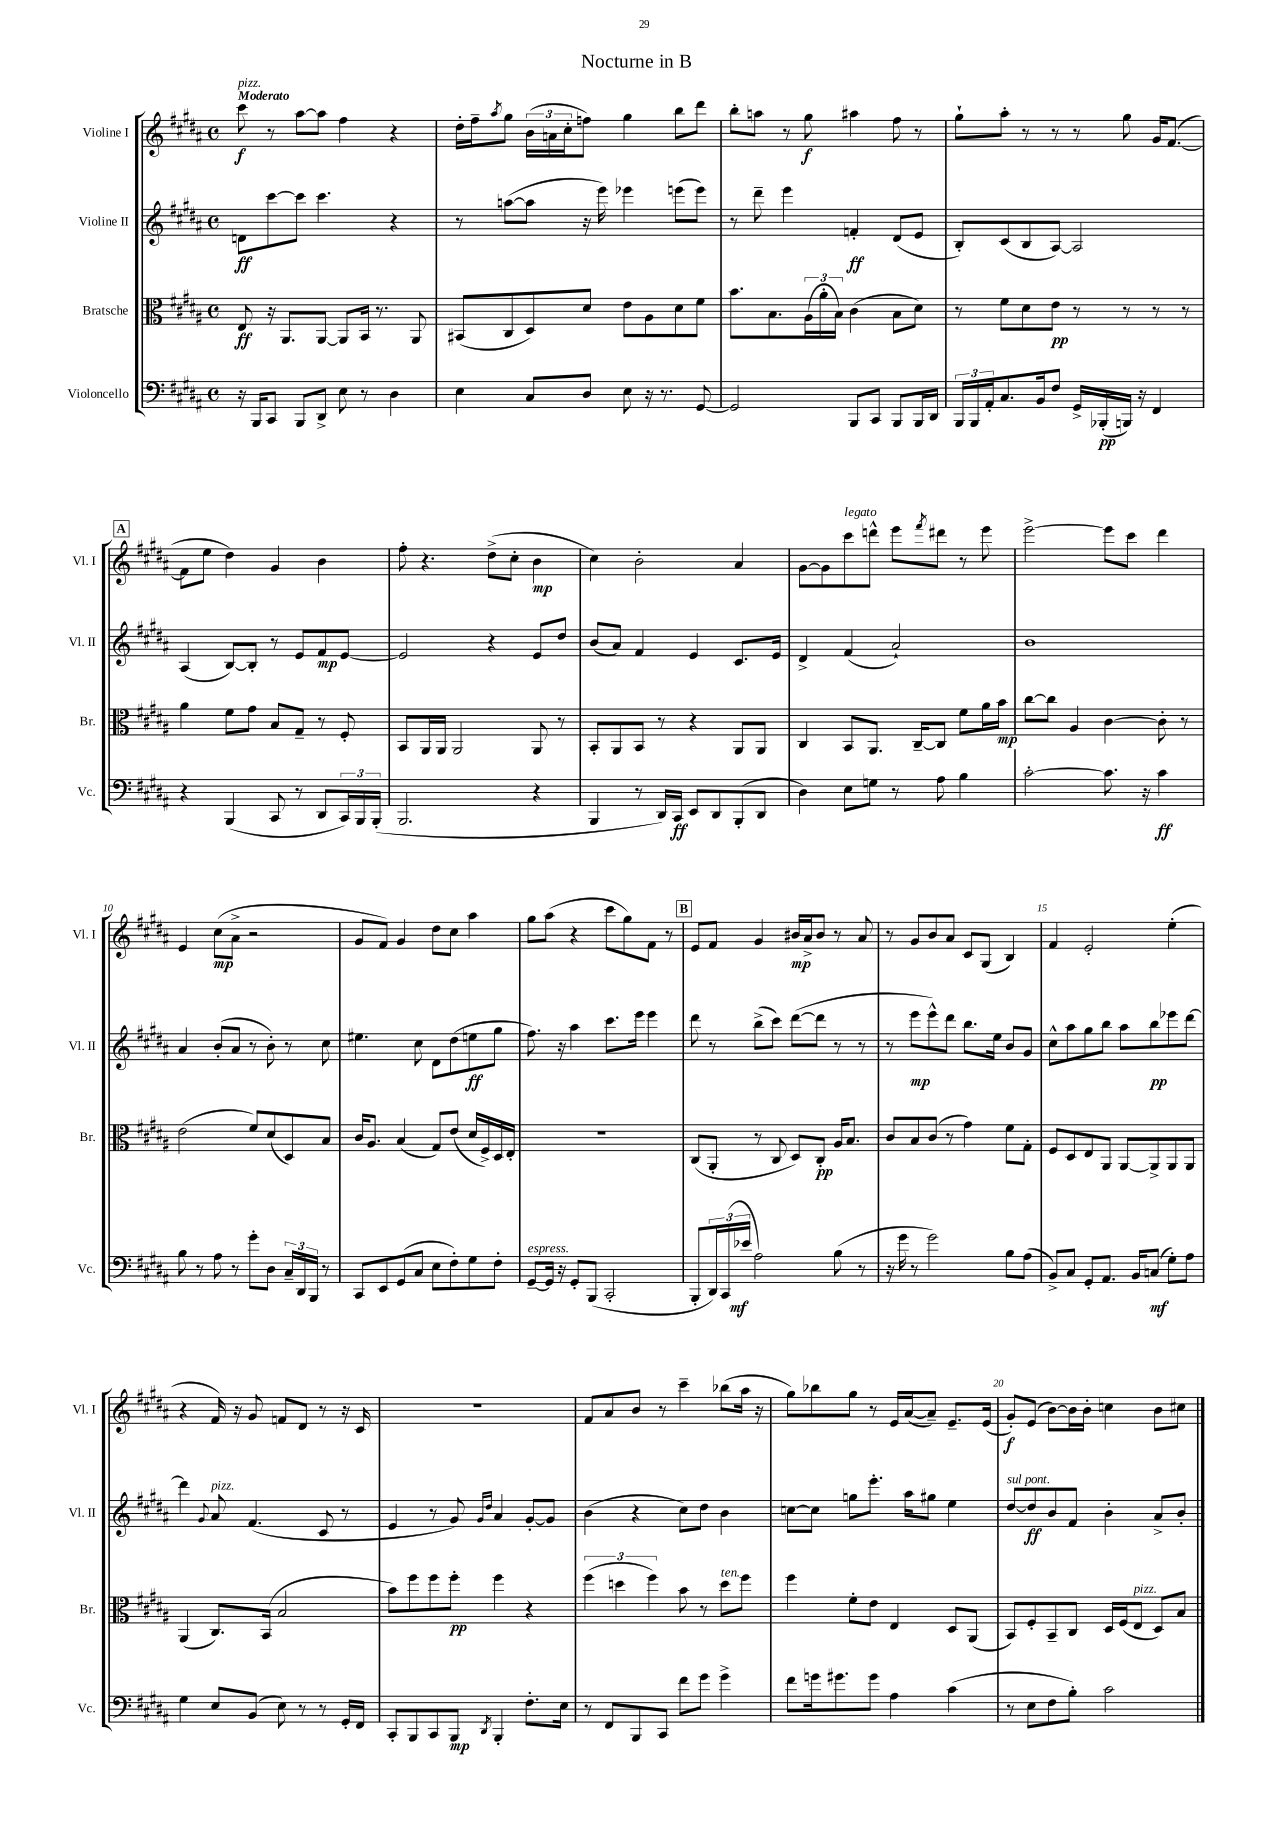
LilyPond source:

\header { title = "Nocturne in B" }
<<
\new StaffGroup <<
\new Staff = "s0" \with { instrumentName = "Violine I" shortInstrumentName = "Vl. I" } {
    \clef treble \key b \major \defaultTimeSignature \time 4/4 \tempo "Moderato"
    cis'''8\f^\markup { \italic "pizz." } r8 ais''8~ ais''8 fis''4 r4 |
    dis''16-. fis''16-- \acciaccatura { ais''8 } gis''8 \tuplet 3/2 { b'16( a'16 cis''16-. } f''8) gis''4 b''8 dis'''8 |
    b''8-. a''8 r8 gis''8\f ais''4 fis''8 r8 |
    gis''8-! ais''8-. r8 r8 r8 gis''8 gis'16 fis'8.~( |
    \mark \markup { \box "A" } fis'8 e''8 dis''4) gis'4 b'4 |
    fis''8-. r4. dis''8->( cis''8-. b'4\mp |
    cis''4) b'2-. ais'4 |
    gis'8~ gis'8 cis'''8^\markup { \italic "legato" } d'''8-^ e'''8 \acciaccatura { fis'''8 } dis'''8 r8 e'''8 |
    e'''2~-> e'''8 cis'''8 dis'''4 |
    e'4 cis''8\mp( ais'8-> r2 |
    gis'8 fis'8) gis'4 dis''8 cis''8 ais''4 |
    gis''8 ais''8( r4 cis'''8 gis''8) fis'8 r8 |
    \mark \markup { \box "B" } e'8 fis'8 gis'4 bis'16\mp ais'16-> bis'8 r8 ais'8 |
    r8 gis'8 b'8 ais'8 cis'8 gis8( b4) |
    fis'4 e'2-. e''4-.( |
    r4 fis'16) r16 gis'8 f'8 dis'8 r8 r16 cis'16 |
    R1 |
    fis'8 ais'8 b'8 r8 cis'''4-- bes''8( ais''16 r16 |
    gis''8) bes''8 gis''8 r8 e'16 ais'16~( ais'8--) e'8.-- e'16( |
    gis'8-.\f) e'8( b'8~) b'16 b'16-. c''4 b'8 cis''8 \bar "|." |
}
\new Staff = "s1" \with { instrumentName = "Violine II" shortInstrumentName = "Vl. II" } {
    \clef treble \key b \major \defaultTimeSignature \time 4/4
    d'8\ff cis'''8~ cis'''8 cis'''4. r4 |
    r8 a''8~( a''8 r16 e'''16) ees'''4 e'''8( e'''8) |
    r8 dis'''8-- e'''4 f'4-.\ff dis'8( e'8 |
    b8-.) cis'8( b8 ais8~) ais2 |
    \mark \markup { \box "A" } ais4( b8~) b8-. r8 e'8 fis'8\mp e'8~ |
    e'2 r4 e'8 dis''8 |
    b'8( ais'8) fis'4 e'4 cis'8. e'16 |
    dis'4-> fis'4( ais'2-!) |
    b'1 |
    ais'4 b'8-.( ais'8 r8 b'8-.) r8 cis''8 |
    eis''4. cis''8 dis'8 dis''8( e''8\ff gis''8 |
    fis''8.) r16 ais''4 cis'''8. e'''16 e'''4 |
    \mark \markup { \box "B" } dis'''8 r8 b''8->( cis'''8) dis'''8~( dis'''8 r8 r8 |
    r8 e'''8\mp e'''8-^) dis'''8 b''8. e''16 b'8 gis'8 |
    cis''8-^ ais''8 gis''8 b''8 ais''8 b''8\pp ees'''8 dis'''8~ |
    dis'''4 \appoggiatura { gis'8 } ais'8^\markup { \italic "pizz." } fis'4.( cis'8 r8 |
    e'4 r8 gis'8) \grace { gis'16 dis''16 } ais'4 gis'8~-. gis'8 |
    b'4( r4 cis''8) dis''8 b'4 |
    c''8~ c''8 g''8 e'''8.-. ais''16 gis''8 e''4 |
    dis''8~^\markup { \italic "sul pont." } dis''8\ff b'8 fis'8 b'4-. ais'8-> b'8-. \bar "|." |
}
\new Staff = "s2" \with { instrumentName = "Bratsche" shortInstrumentName = "Br." } {
    \clef alto \key b \major \defaultTimeSignature \time 4/4
    e8\ff r16 ais,8. ais,8~ ais,8 b,16 r8. ais,8 |
    bis,8( cis8 dis8) dis'8 e'8 ais8 dis'8 fis'8 |
    b'8. b8. \tuplet 3/2 { ais16( ais'16-. b16) } cis'4( b8 dis'8) |
    r8 fis'8 dis'8 e'8\pp r8 r8 r8 r8 |
    \mark \markup { \box "A" } ais'4 fis'8 gis'8 b8 gis8-- r8 fis8-. |
    b,8 ais,16 ais,16 ais,2 ais,8 r8 |
    b,8-. ais,8 b,8 r8 r4 ais,8 ais,8 |
    cis4 b,8 ais,8. cis16~-- cis8 fis'8 ais'16 b'16\mp |
    cis''8~ cis''8 ais4 cis'4~ cis'8-. r8 |
    e'2( fis'8) dis'8( dis8) b8 |
    cis'16 ais8. b4( gis8) e'8( dis'16 fis16->) dis16 e16-. |
    R1 |
    \mark \markup { \box "B" } cis8( ais,8-. r8 cis8 dis8) cis8-.\pp ais16 b8. |
    cis'8 b8 cis'8( r8 gis'4) fis'8 gis8-. |
    fis8 dis8 e8 ais,8 ais,8~ ais,8-> ais,8 ais,8 |
    ais,4( cis8.) b,16( b2 |
    b'8) fis''8 fis''8 fis''8-.\pp fis''4 r4 |
    \tuplet 3/2 { fis''4( d''4 fis''4) } b'8 r8 d''8^\markup { \italic "ten." } fis''8 |
    fis''4 fis'8-. e'8 e4 dis8 ais,8( |
    b,8) fis8-. b,8-- cis8 dis16 fis16( e8^\markup { \italic "pizz." } dis8) b8 \bar "|." |
}
\new Staff = "s3" \with { instrumentName = "Violoncello" shortInstrumentName = "Vc." } {
    \clef bass \key b \major \defaultTimeSignature \time 4/4
    r16 b,,16 cis,8 b,,8 dis,8-> e8 r8 dis4 |
    e4 cis8 dis8 e8 r16 r8. gis,8~ |
    gis,2 b,,8 cis,8 b,,8 b,,16 dis,16 |
    \tuplet 3/2 { b,,16 b,,16 ais,16-. } cis8. b,16 fis8 gis,16-> bes,,16-.\pp( b,,16) r16 fis,4 |
    \mark \markup { \box "A" } r4 b,,4( cis,8 r8 dis,8 \tuplet 3/2 { cis,16) b,,16 b,,16-.( } |
    b,,2. r4 |
    b,,4 r8 dis,16) cis,16\ff e,8 dis,8 b,,8-.( dis,8 |
    dis4) e8 g8 r8 ais8 b4 |
    cis'2~-. cis'8. r16 cis'4\ff |
    b8 r8 ais8 r8 gis'8-. dis8 \tuplet 3/2 { cis16-- dis,16 b,,16 } r8 |
    cis,8 e,8 gis,8( cis8 e8 fis8-.) gis8 fis8-. |
    gis,8~--^\markup { \italic "espress." } gis,16 r16 gis,8-. b,,8( cis,2-. |
    \mark \markup { \box "B" } b,,8-. \tuplet 3/2 { dis,16) cis,16( ees'16\mf } ais2) b8( r8 |
    r16 gis'16 r8 gis'2) b8 ais8( |
    b,8->) cis8 gis,8-. ais,8. b,16 c8\mf( gis8-.) ais8 |
    gis4 e8 b,8( e8) r8 r8 gis,16-. fis,16 |
    cis,8-. b,,8 cis,8 b,,8\mp \acciaccatura { dis,8 } b,,4-. fis8.-. e16 |
    r8 fis,8 b,,8 cis,8 fis'8 gis'8 gis'4-> |
    fis'8 g'16 gis'8. gis'8 ais4 cis'4( |
    r8 e8 fis8 b8-.) cis'2 \bar "|." |
}
>>
>>
\layout { \context { \Score \override BarNumber.break-visibility = ##(#f #t #t) barNumberVisibility = #(every-nth-bar-number-visible 5) } }
